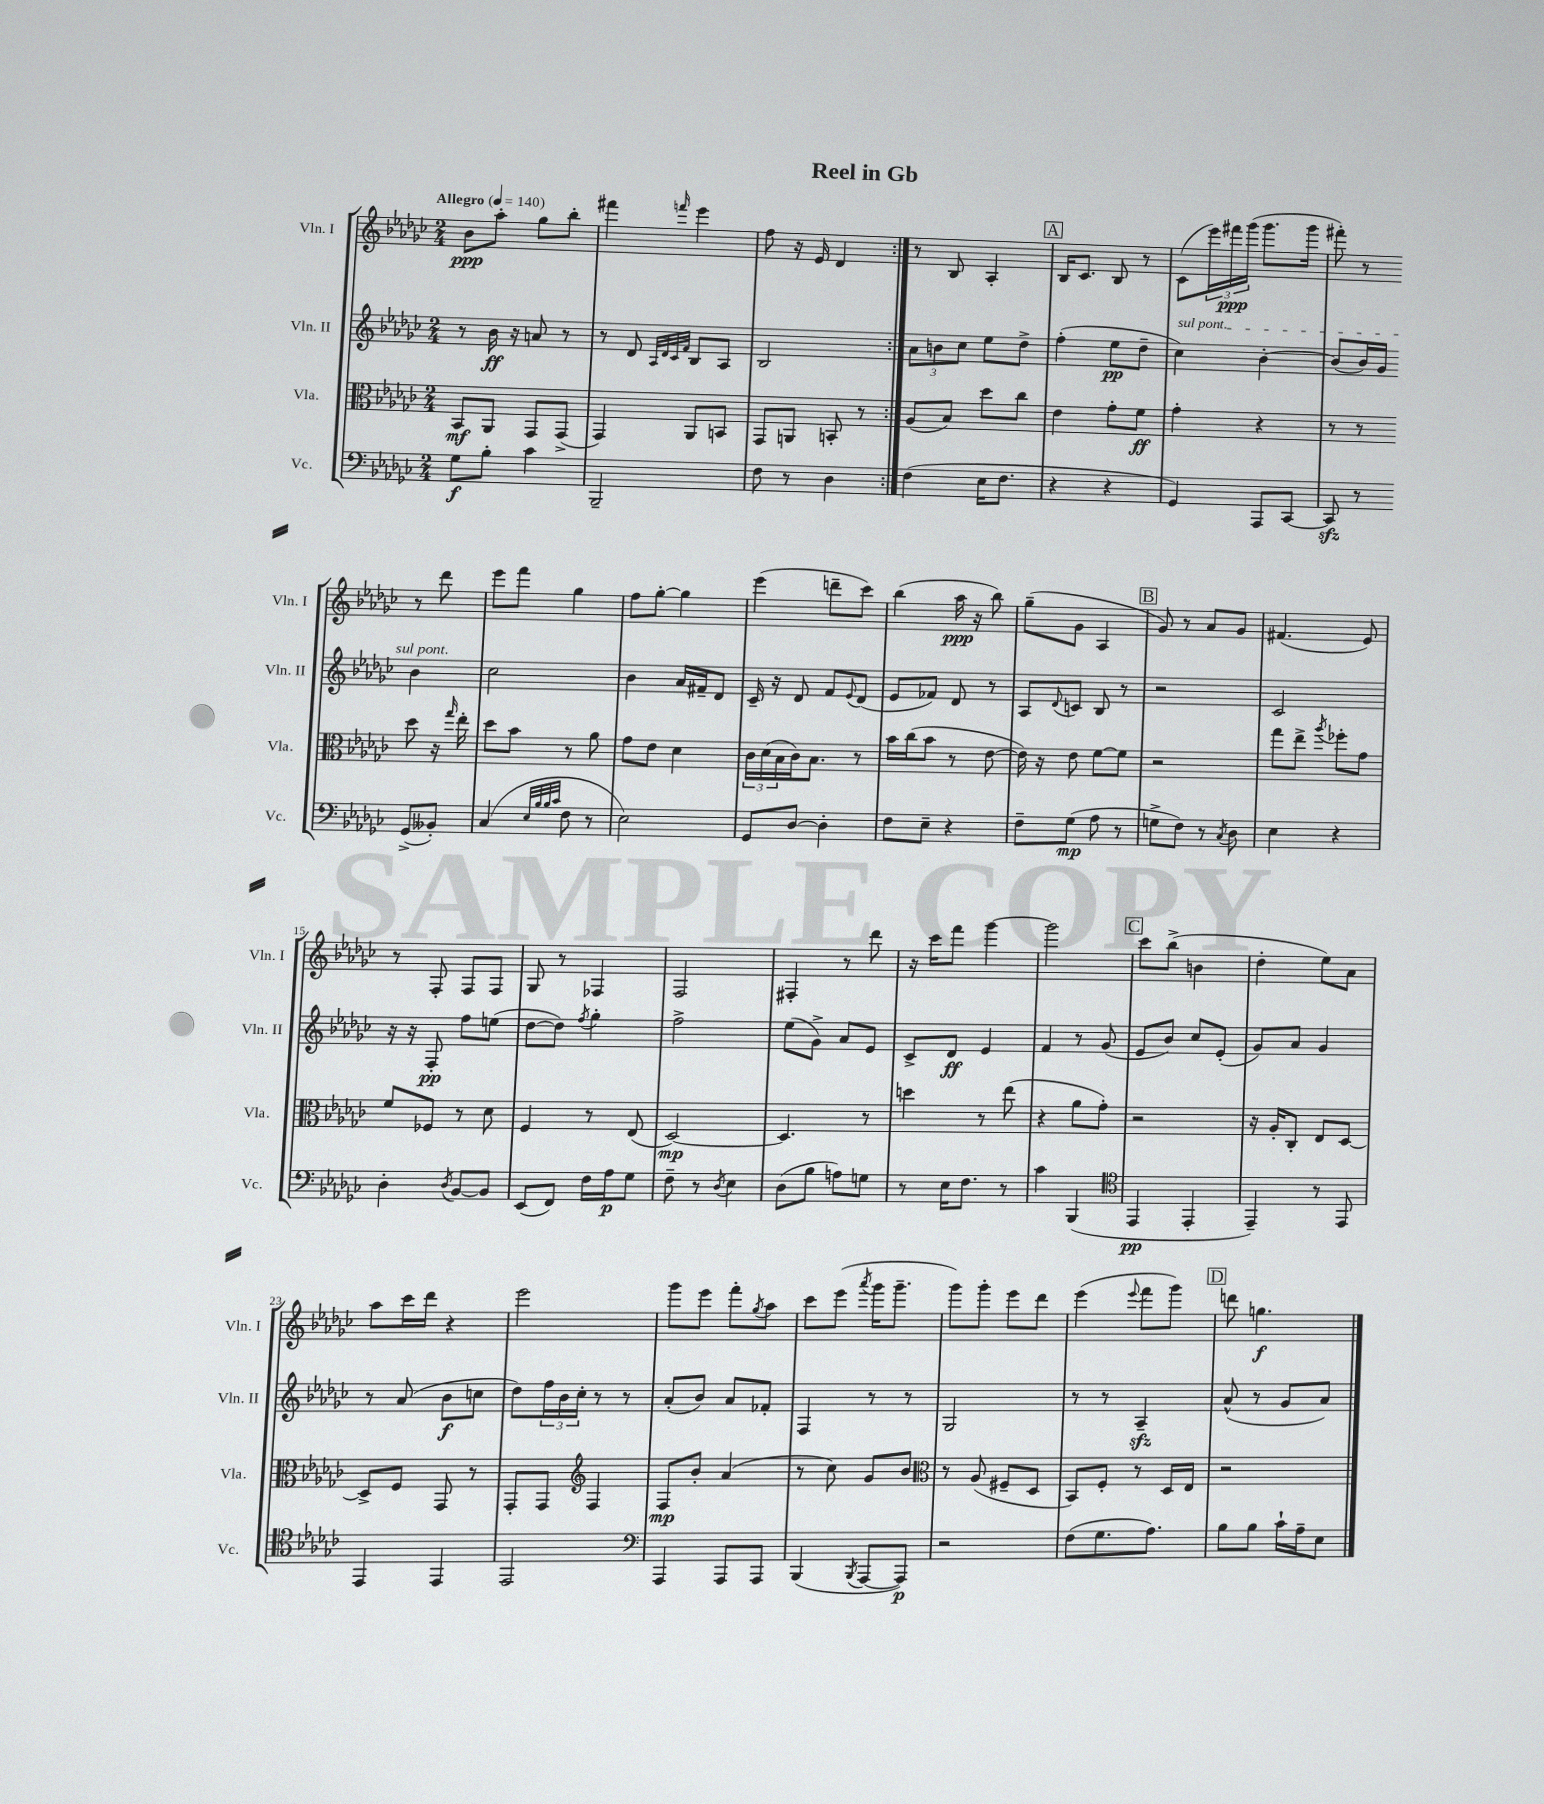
\header { title = "Reel in Gb" }
<<
\new StaffGroup <<
\new Staff = "s0" \with { instrumentName = "Vln. I" shortInstrumentName = "Vln. I" } {
    \clef treble \key ges \major \numericTimeSignature \time 2/4 \tempo "Allegro" 4 = 140
    \repeat volta 2 { bes'8\ppp aes''8-. ges''8 bes''8-. |
    fis'''4 \grace { f'''16 } ees'''4 |
    f''8 r16 ees'16 des'4 | }
    r8 bes8 aes4-. |
    \mark \markup { \box "A" } bes16 ces'8. bes8 r8 |
    ces'8( \tuplet 3/2 { ees'''16) fis'''16\ppp ges'''16( } ges'''8. ges'''16 |
    fis'''8-.) r8 r8 des'''8 |
    ees'''8 f'''8 ges''4 |
    f''8 ges''8~-. ges''4 |
    ees'''4( d'''8-- ces'''8) |
    bes''4( aes''16\ppp r16 bes''8) |
    ges''8--( ges'8 aes4 |
    \mark \markup { \box "B" } ges'8) r8 aes'8 ges'8 |
    fis'4.( ees'8) |
    r8 f8-. f8 f8 |
    ges8 r8 fes4 |
    f2 |
    fis4-. r8 des'''8 |
    r16 ces'''16 f'''8 ges'''4~ |
    ges'''2 |
    \mark \markup { \box "C" } ces'''8 bes''8->( b'4 |
    des''4-. ees''8) aes'8 |
    aes''8 ces'''16 des'''16 r4 |
    ees'''2 |
    ges'''8 ees'''8 f'''8-. \acciaccatura { ges''8 } aes''8 |
    ces'''8 ees'''8( \acciaccatura { aes'''8 } ges'''16 ges'''8.-- |
    ges'''8) ges'''8-. ees'''8 des'''8 |
    ees'''4( \appoggiatura { ees'''8 } f'''8 ges'''8) |
    \mark \markup { \box "D" } d'''8 g''4.\f \bar "|." |
}
\new Staff = "s1" \with { instrumentName = "Vln. II" shortInstrumentName = "Vln. II" } {
    \clef treble \key ges \major \numericTimeSignature \time 2/4
    \repeat volta 2 { r8 bes'16\ff r16 a'8 r8 |
    r8 des'8 \grace { aes32 des'32 ces'32 f'32 } bes8 aes8 |
    bes2 | }
    \tuplet 3/2 { aes'8 b'8 ces''8 } ees''8 des''8-> |
    \mark \markup { \box "A" } f''4-.( ees''8\pp des''8-- |
    \once \override TextSpanner.bound-details.left.text = \markup { \italic "sul pont." } ces''4\startTextSpan) bes'4~-. |
    bes'8( bes'16) ges'16 bes'4\stopTextSpan |
    ces''2 |
    bes'4 aes'16 fis'16-- des'8 |
    ces'16-- r16 des'8 f'8 \appoggiatura { ees'8 } des'8( |
    ees'8 fes'8) des'8 r8 |
    aes8 \appoggiatura { des'8 } c'8 bes8 r8 |
    \mark \markup { \box "B" } r2 |
    ces'2 |
    r16 r16 f8-.\pp f''8 e''8( |
    des''8~ des''8) \acciaccatura { f''8 } ges''4-. |
    f''2-> |
    ees''8( ges'8->) aes'8 ees'8 |
    ces'8-> des'8\ff ees'4 |
    f'4 r8 ges'8( |
    \mark \markup { \box "C" } ees'8 bes'8) ces''8 ees'8-.( |
    ges'8) aes'8 ges'4 |
    r8 aes'8( bes'8\f c''8 |
    des''8) \tuplet 3/2 { f''16 bes'16 ces''16-. } r8 r8 |
    aes'8-.( bes'8) aes'8 fes'8-. |
    f4 r8 r8 |
    ges2 |
    r8 r8 aes4--\sfz |
    \mark \markup { \box "D" } aes'8-^( r8 ges'8 aes'8) \bar "|." |
}
\new Staff = "s2" \with { instrumentName = "Vla." shortInstrumentName = "Vla." } {
    \clef alto \key ges \major \numericTimeSignature \time 2/4
    \repeat volta 2 { bes,8\mf aes,8 ges,8 ges,8->( |
    ges,4) aes,8 b,8 |
    ges,8 a,8 b,8-. r8 | }
    aes8( bes8) des''8 ces''8 |
    \mark \markup { \box "A" } ees'4 ges'8-. f'8\ff |
    ges'4-. r4 |
    r8 r8 des''8 r16 \grace { ges''16 } ees''16-. |
    des''8 bes'8 r8 aes'8 |
    ges'8 ees'8 des'4 |
    \tuplet 3/2 { ces'16 des'16( bes16 } ces'16) bes8. r8 |
    bes'16 ces''16( bes'8 r8 ees'8~ |
    ees'16) r16 ees'8 f'8~ f'8 |
    \mark \markup { \box "B" } r2 |
    ges''8 ees''8-> \acciaccatura { aes''8 } fes''8-. ges'8 |
    f'8 fes8 r8 des'8 |
    f4 r8 ees8( |
    des2~\mp) |
    des4. r8 |
    d''4 r8 ees''8( |
    r4 aes'8 ges'8-.) |
    \mark \markup { \box "C" } r2 |
    r16 aes16-. ces8-. ees8 des8~ |
    des8-> f8 ges,8 r8 |
    ges,8-. ges,8 \clef treble f4 |
    f8\mp bes'8-. aes'4( |
    r8 ces''8) ges'8 bes'8 |
    \clef alto r8 aes8( fis8-- des8 |
    bes,8) f8-. r8 des16 ees16 |
    \mark \markup { \box "D" } r2 \bar "|." |
}
\new Staff = "s3" \with { instrumentName = "Vc." shortInstrumentName = "Vc." } {
    \clef bass \key ges \major \numericTimeSignature \time 2/4
    \repeat volta 2 { ges8\f bes8-. ces'4 |
    bes,,2-- |
    f8 r8 des4 | }
    f4( ees16 f8. |
    \mark \markup { \box "A" } r4 r4 |
    ges,4) aes,,8 ces,8~ |
    ces,8\sfz r8 ges,8->( beses,8-.) |
    ces4( \grace { ees32 bes32 bes32 ces'32 } f8 r8 |
    ees2) |
    ges,8 des8~ des4-. |
    f8 ees8-- r4 |
    f8-- ges8\mp( aes8 r8 |
    \mark \markup { \box "B" } g8-> f8) r8 \acciaccatura { ces8 } des8 |
    ees4 r4 |
    des4-. \acciaccatura { des8 } bes,8~ bes,8 |
    ees,8( f,8) f16 aes16\p ges8 |
    f8-- r8 \acciaccatura { des8 } ees4 |
    des8( bes8 a8) g8 |
    r8 ees16 f8. r8 |
    ces'4 bes,,4( |
    \mark \markup { \box "C" } \clef tenor ees,4\pp ees,4-. |
    ees,4--) r8 ees,8 |
    ees,4 ees,4 |
    ees,2 |
    \clef bass aes,,4 aes,,8 aes,,8 |
    bes,,4( \acciaccatura { bes,,8 } aes,,8~ aes,,8\p) |
    r2 |
    f8( ges8. aes8.) |
    \mark \markup { \box "D" } bes8 bes8 ces'16-! aes16-- ees8 \bar "|." |
}
>>
>>
